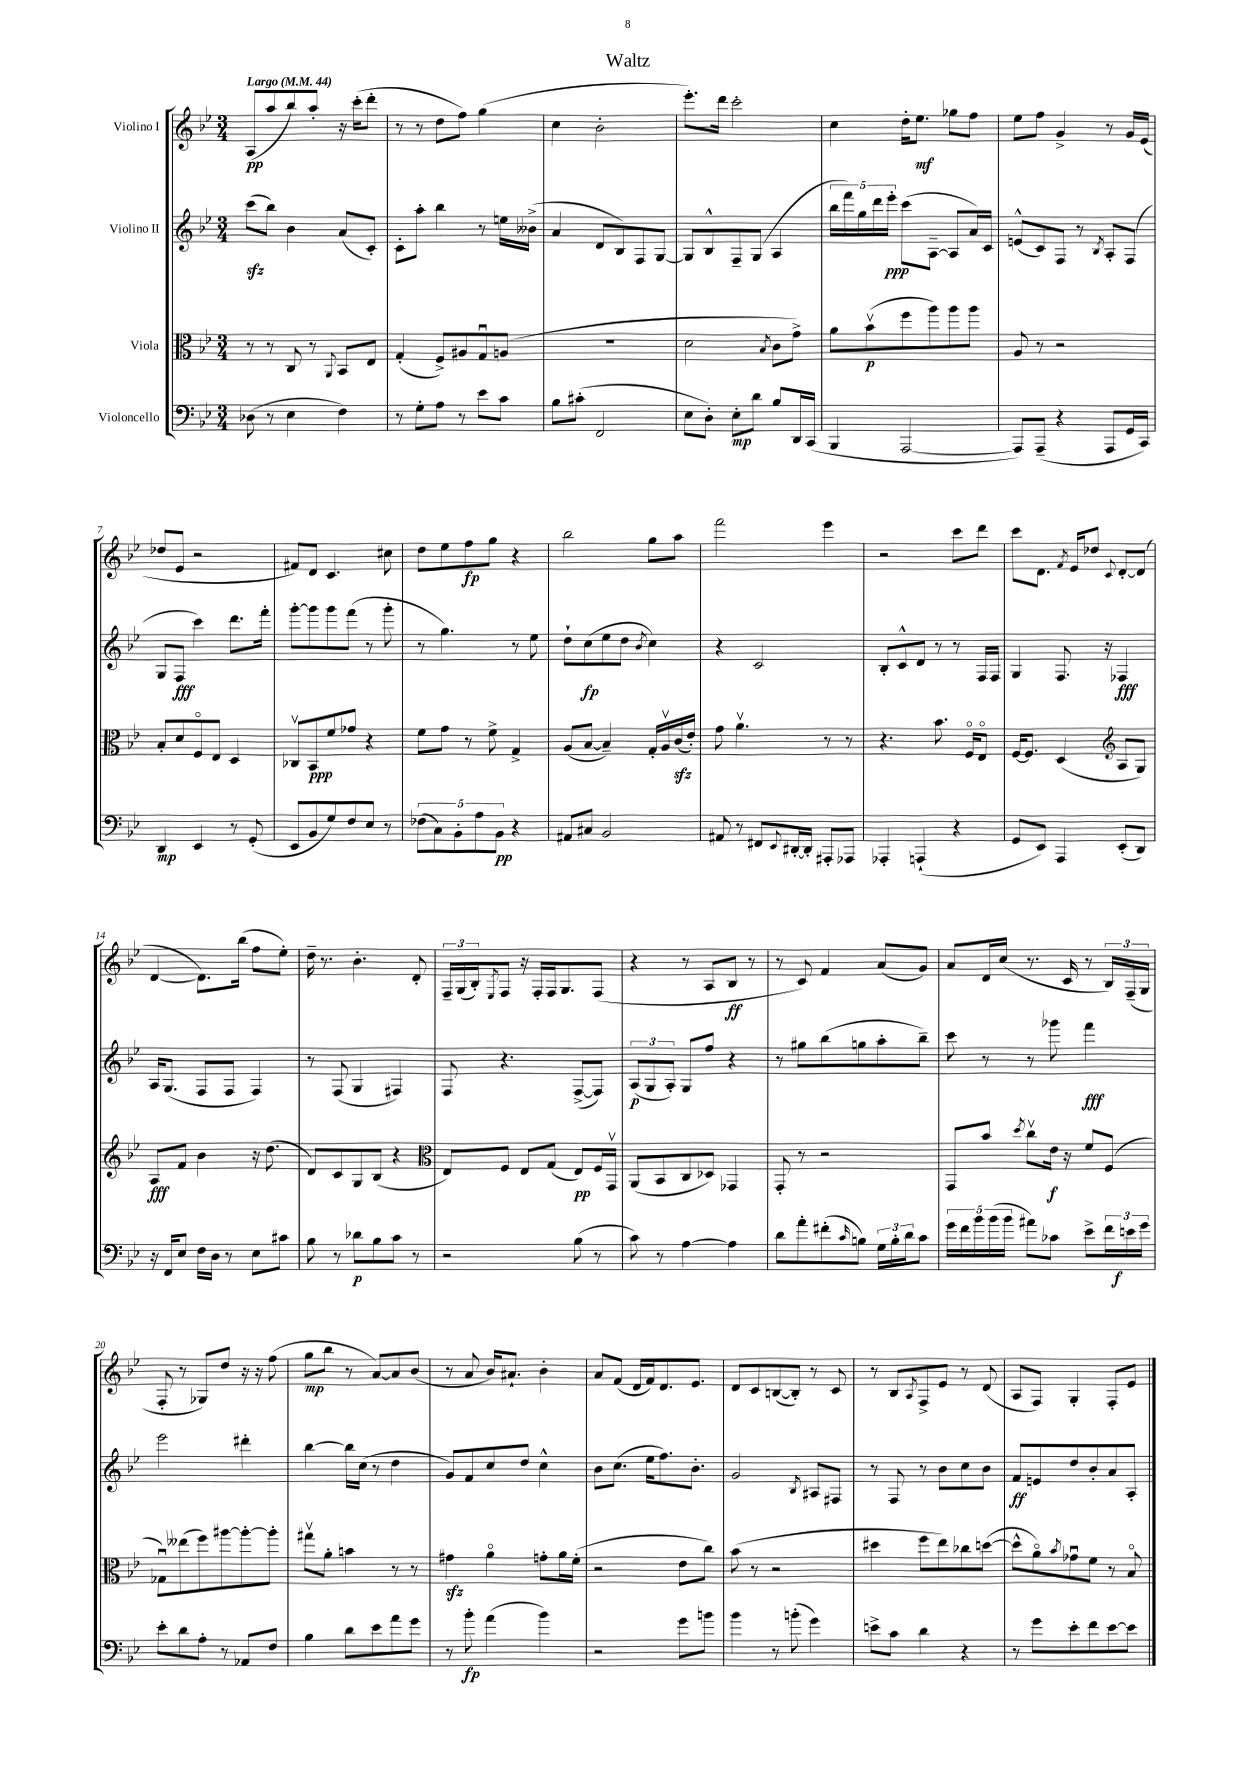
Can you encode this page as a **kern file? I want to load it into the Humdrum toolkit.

**kern	**kern	**kern	**kern
*staff4	*staff3	*staff2	*staff1
*clefF4	*clefC3	*clefG2	*clefG2
*k[b-e-]	*k[b-e-]	*k[b-e-]	*k[b-e-]
*M3/4	*M3/4	*M3/4	*M3/4
*MM44	*MM44	*MM44	*MM44
(8D-	8r	(8ccc	(8A
8r	8r	8bb-)	8aa
4E-	8C	4b-	8bb-)
.	8r	.	8aa'
.	8qqAA	.	.
4F)	8BB-	(8a	16r
.	.	.	(16ccc'
.	8E-	8c')	8ddd'
=	=	=	=
8r	(4G'	8c'	8r
8G'	.	8aa'	8r
8A	8F^)	4bb-	8dd
8r	8A#	.	8ff)
8e-	8Gu	8r	(4gg
8c	(8A	16ee	.
.	.	(16b--^	.
=	=	=	=
8B-	2.r	4a	4cc
(8c#'	.	.	.
2FF	.	8d	2b-'
.	.	8B-)	.
.	.	8F	.
.	.	[8G	.
=	=	=	=
8E-	2d	8G]	8.eee-')
8D')	.	8B-^^	.
.	.	.	16ddd
8E-'	.	8F~	2ccc'
8d	.	(8G	.
.	8qB-	.	.
8B-	8c	4A	.
16DD	8g^)	.	.
(16CC	.	.	.
=	=	=	=
4BBB-	8a	20bb-	4cc
.	.	20fff)	.
.	.	20gg	.
.	(8b-v	.	.
.	.	20ddd	.
.	.	20eee-'	.
[2AAA	8ff	(8ccc	16dd'
.	.	.	8.ee-
.	8aa)	[8A~	.
.	8aa	8A]	8gg-
.	8aa	16a)	8ff
.	.	16c	.
=	=	=	=
8AAA])	8A	(8e^^	8ee-
(8AAA~	8r	8c)	8ff
4r	2r	8F	4g^
.	.	8r	.
.	.	8qB-	.
8AAA	.	8A'	8r
16GG	.	(8F	16g
16CC)	.	.	(16e-
=	=	=	=
4DD	8B-'	8G	8dd-
.	8d	8F	8e-
4EE-	8Fo	4ccc)	2r
.	8E-	.	.
8r	4D	8.ddd	.
(8GG'	.	.	.
.	.	16fff'	.
=	=	=	=
8EE-	8C-v	[8ggg'	8f#)
8BB-	8BB-	8ggg]	8d
8G)	8f	8ggg	4.c
8F	8g-	(8fff	.
8E-	4r	8r	.
8r	.	8ggg'	8cc#
=	=	=	=
(10F-	8f	8r	8dd
10C)	.	.	.
.	8g	4.gg)	8ee-
10BB-'	.	.	.
.	8r	.	8ff
10A	.	.	.
.	8f^	.	8gg
10BB-	.	.	.
4r	4G^	8r	4r
.	.	8ee-	.
=	=	=	=
8AA#	(8A	8dd`	2bb-
8C#	[8B-	(8cc	.
2BB-	4B-~])	8ee-	.
.	.	8dd	.
.	.	8qb-	.
.	16G'	4cc)	8gg
.	16Av	.	.
.	(16c	.	8aa
.	16e-')	.	.
=	=	=	=
8AA#	8g	4r	2fff
8r	4.av	.	.
8FF#	.	2c	.
8qqEE-	.	.	.
[16DD#'	.	.	.
16DD#']	.	.	.
8AAA#'	8r	.	4eee-
8AAA-	8r	.	.
=	=	=	=
4AAA-'	4.r	8B-'	2r
.	.	8c^^	.
(4AAA`	.	8d	.
.	8.b-	8r	.
4r	.	8r	8ccc
.	16Fo	.	.
.	8E-o	16F	8ddd
.	.	16F	.
=	=	=	=
8GG	[16F	4G	8ccc
.	8.F]	.	.
8EE-)	.	.	8.d
4AAA	(4D	8.F	.
.	.	.	8qf
.	.	.	16e-
.	.	.	8dd-
.	.	16r	.
*	*clefG2	*	*
.	.	.	8qqc
(8EE-'	8A	4F-	[8d'
8DD)	8G)	.	(8d]
=	=	=	=
16r	8A	16A	[4d
16FF	.	(8.G	.
8E-	8f	.	.
16F	4b-	8F	8.d])
16D	.	.	.
8r	.	8F	.
.	.	.	(16bb-
8E-	16r	4F)	8ff
.	(8.dd	.	.
8c#	.	.	8ee-')
=	=	=	=
8B-	8d)	8r	16dd~
.	.	.	8.r
8r	8c	(8F	.
8d-	8G	4G	4.b-'
8B-	(8B-	.	.
8c	4r	4F#)	.
8r	.	.	8d'
=	=	=	=
*	*clefC3	*	*
2r	8E-)	8F	24F~
.	.	.	(24G
.	.	.	24B-')
.	.	.	8qE-
.	8F	4.r	8F
.	8E-	.	16r
.	.	.	16F'
.	(8G	.	16F
.	.	.	8.G
(8B-	8E-)	([8F^	.
8r	16F	8F])	(8F
.	16GGv	.	.
=	=	=	=
8c)	(8AA	(12A	4r
.	.	12G	.
8r	8BB-	.	.
.	.	12A')	.
[4A	8C	8G	8r
.	8D-)	8ff	8A
4A]	4GG-	4r	8B-
.	.	.	8r
=	=	=	=
8d	8GG'	8r	8r
8a'	8r	8gg#	8c)
(8f#'	2r	(8bb-	4f
16qqc	.	.	.
8B)	.	8gg	.
24G	.	8aa'	(8a
24B'	.	.	.
24d	.	.	.
8c	.	8bb-~)	8g)
=	=	=	=
20g	8GG	8ccc	8a
20f	.	.	.
20b-	.	.	.
.	8b-	8r	16d
(20b-	.	.	.
.	.	.	(16cc
20b-	.	.	.
.	8qdd	.	.
8a#)	8ccv	8r	8.r
8c-	16e-	8ggg-	.
.	16r	.	16c
8e-^	8f	4fff	8r
24f	(8F	.	24B-)
24e	.	.	(24F~
24g	.	.	24G
=	=	=	=
8e-'	8G-u)	2eee-	8F'
8d	(8ee--	.	8r
8A'	8ff)	.	8G-)
8r	[8aa#	.	8dd
8AA-	8aa#'_	4ddd#'	16r
.	.	.	16r
8F	8aa#']	.	(8ff
=	=	=	=
4B-	8gg#v	[4bb-	8gg
.	8a'	.	8bb-
8d	4b	16bb-]	8r
.	.	(16cc	.
8e-	.	8r	[8a)
8a	8r	4dd	8a]
8g	8r	.	(8b-
=	=	=	=
8r	4g#	8g)	8r
8b-'	.	8f	8a
(4a	4ao	8cc	16b-)
.	.	.	8.a#`
.	.	8dd	.
4b-)	8g'	4cc^^	4b-'
.	16a	.	.
.	(16f'	.	.
=	=	=	=
2r	2r	8b-	8a
.	.	(8.cc	(8f
.	.	.	16d
.	.	16ee-	16f)
.	.	8.ff)	8.d
8g	8e-	.	.
.	.	8.b-'	8.e-
8b	8cc)	.	.
=	=	=	=
4b-	(8b-	2g	8d
.	8r	.	8c
8r	2r	.	([8B
(8b'	.	.	8B'])
.	.	8qB-	.
4g)	.	8A#	8r
.	.	8F#	8c
=	=	=	=
8e^	4dd#	8r	8r
8c	.	8F	8B-
.	.	.	8qA
4d	8ff	8r	8F^
.	8ee-)	8b-	8e-
4r	8cc-	8cc	8r
.	([8dd	8b-	(8d
=	=	=	=
8r	8dd^^]	8f	8A
8g	8ao)	8e	8F)
.	8qb-	.	.
8e-'	8g-u	8dd	4G'
8f	8f	8b-'	.
[8e-	8r	8a	8F'
8e-]	8B-o	8A'	8e-
==	==	==	==
*-	*-	*-	*-
